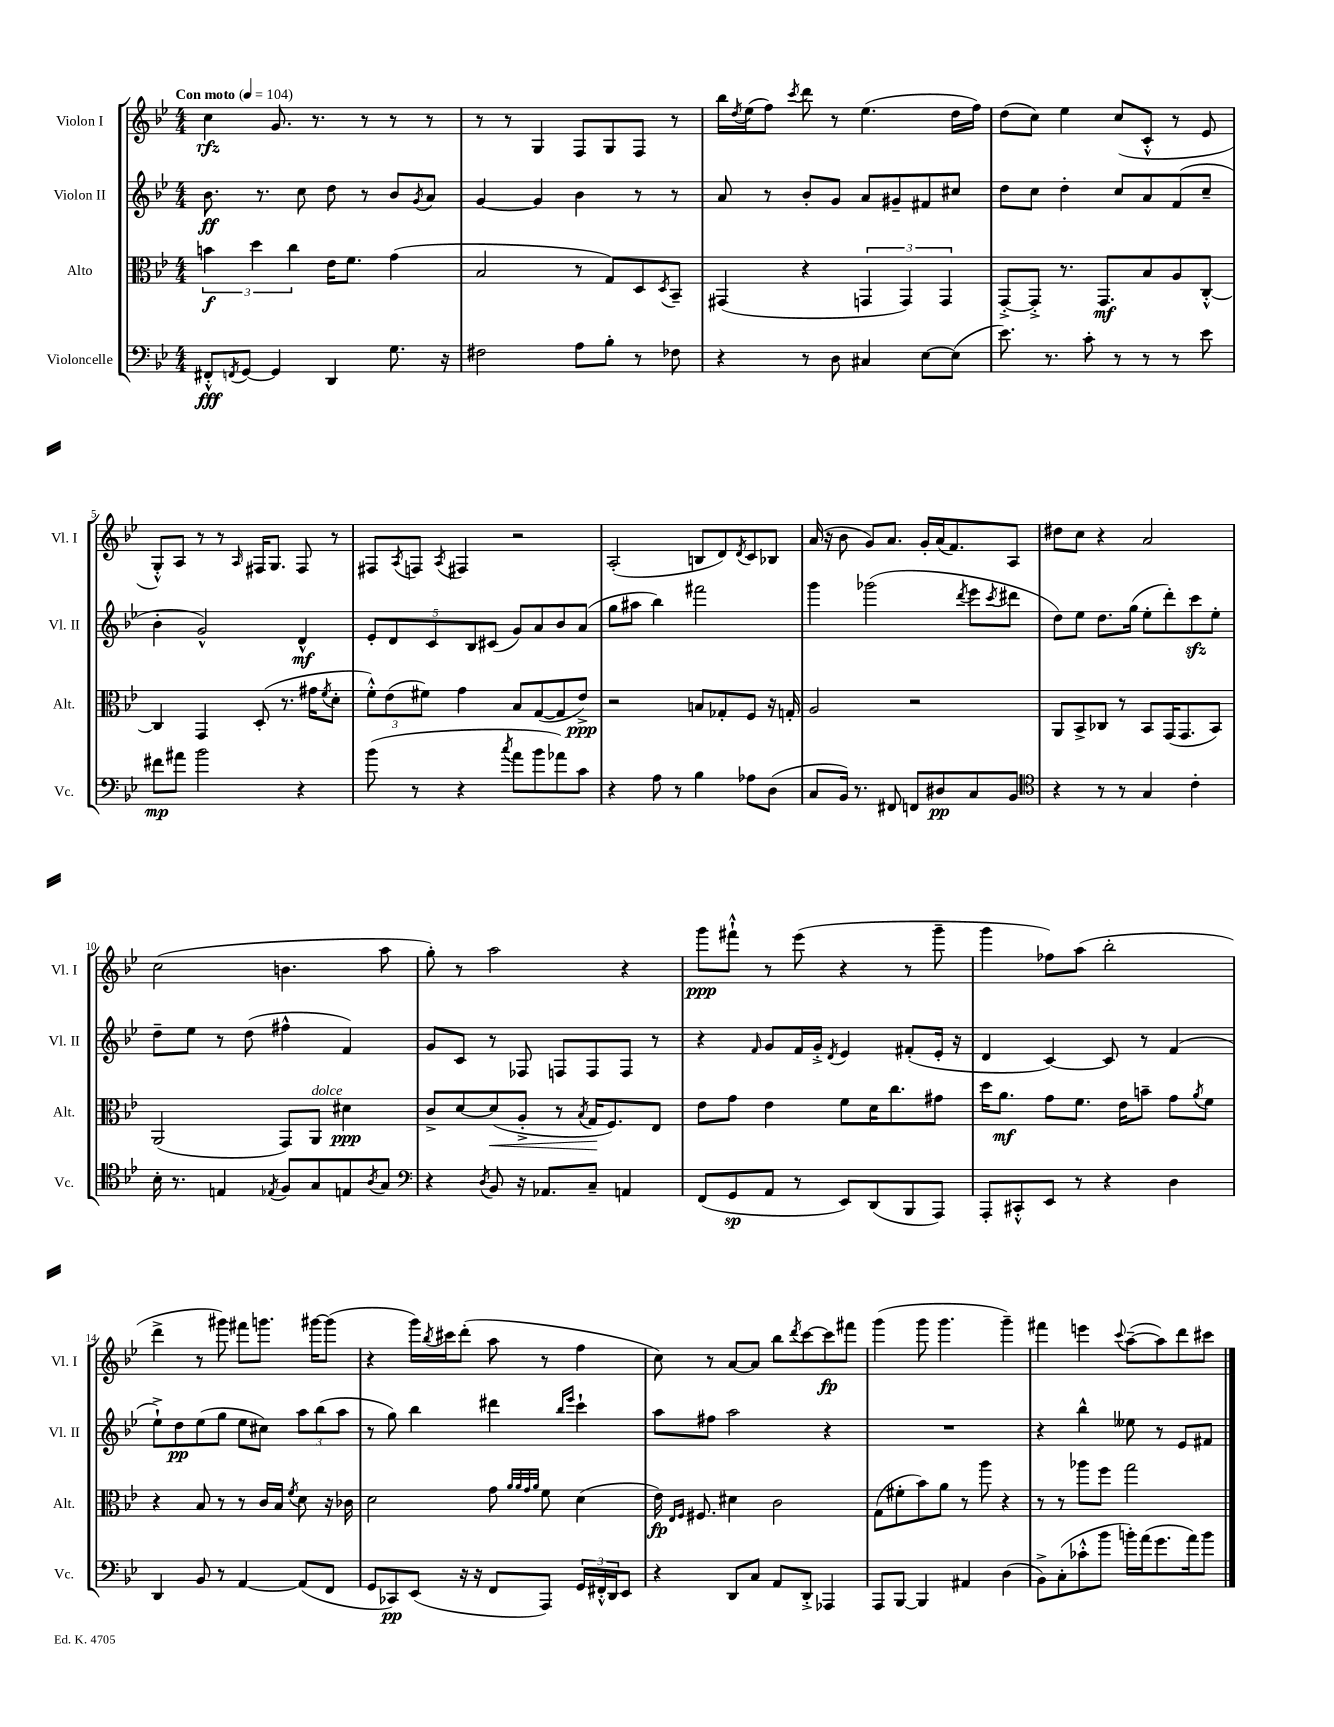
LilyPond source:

<<
\new StaffGroup <<
\new Staff = "s0" \with { instrumentName = "Violon I" shortInstrumentName = "Vl. I" } {
    \clef treble \key bes \major \numericTimeSignature \time 4/4 \tempo "Con moto" 4 = 104
    c''4\rfz g'8. r8. r8 r8 r8 |
    r8 r8 g4 f8 g8 f8 r8 |
    bes''16 \acciaccatura { d''8 } ees''16( f''8) \acciaccatura { c'''8 } d'''8 r8 ees''4.( d''16 f''16) |
    d''8( c''8) ees''4 c''8( c'8-.-^ r8 ees'8 |
    g8-.-^) a8 r8 r8 \grace { a16 } fis16 g8. fis8 r8 |
    fis8 \acciaccatura { a8 } f8 \acciaccatura { a8 } fis4 r2 |
    a2-.( b8 d'8) \acciaccatura { d'8 } c'8 bes8 |
    a'16( r16 bes'8 g'8) a'8. g'16-. a'16( f'8.) a8 |
    dis''8 c''8 r4 a'2 |
    c''2( b'4. a''8 |
    g''8-.) r8 a''2 r4 |
    g'''8\ppp fis'''8-!-^ r8 ees'''8( r4 r8 g'''8-- |
    g'''4 fes''8) a''8( bes''2-. |
    d'''4-> r8 gis'''8) fis'''8 g'''8. gis'''16~ gis'''8( |
    r4 g'''16) \acciaccatura { bes''8 } cis'''16 d'''8-.( a''8 r8 f''4 |
    c''8) r8 a'8~ a'8 bes''8 \acciaccatura { d'''8 } c'''8~ c'''8\fp fis'''8 |
    g'''4( g'''8 g'''4. g'''4--) |
    fis'''4 e'''4 \appoggiatura { c'''8 } a''8~--( a''8) d'''8 cis'''8 \bar "|." |
}
\new Staff = "s1" \with { instrumentName = "Violon II" shortInstrumentName = "Vl. II" } {
    \clef treble \key bes \major \numericTimeSignature \time 4/4
    bes'8.\ff r8. c''8 d''8 r8 bes'8 \acciaccatura { g'8 } a'8 |
    g'4~ g'4 bes'4 r8 r8 |
    a'8 r8 bes'8-. g'8 a'8 gis'8-- fis'8 cis''8 |
    d''8 c''8 d''4-. c''8 a'8 f'8( c''8-- |
    bes'4-. g'2-^) d'4-^\mf |
    \tuplet 5/4 { ees'8-. d'8 c'8 bes8 cis'8( } g'8) a'8 bes'8 a'8( |
    g''8 ais''8 bes''4) fis'''2 |
    g'''4 ges'''2( \acciaccatura { d'''8 } ees'''8 \acciaccatura { c'''8 } dis'''8 |
    d''8) ees''8 d''8. g''16( ees''8-. d'''8-.) c'''8\sfz ees''8-. |
    d''8-- ees''8 r8 d''8( fis''4-^ f'4) |
    g'8 c'8 r8 fes8 f8 f8 f8 r8 |
    r4 \grace { f'16 } g'8 f'16 g'16-.-> \acciaccatura { d'8 } ees'4 fis'8-.( ees'16-. r16 |
    d'4 c'4~) c'8 r8 f'4( |
    ees''8-!->) d''8\pp ees''8( g''8 ees''8 cis''8) \tuplet 3/2 { a''8 bes''8( a''8 } |
    r8 g''8) bes''4 dis'''4 \grace { bes''16 ees'''16 } c'''4-! |
    a''8 fis''8 a''2 r4 |
    R1 |
    r4 bes''4-^ eeses''8 r8 ees'8 fis'8 \bar "|." |
}
\new Staff = "s2" \with { instrumentName = "Alto" shortInstrumentName = "Alt." } {
    \clef alto \key bes \major \numericTimeSignature \time 4/4
    \tuplet 3/2 { b'4\f d''4 c''4 } ees'16 f'8. g'4( |
    bes2 r8 g8) d8 \acciaccatura { d8 } bes,8-- |
    gis,4( r4 \tuplet 3/2 { g,4 g,4) g,4 } |
    g,8~-.-> g,8-.-> r8. g,8.\mf bes8 a8 c8~-.-^ |
    c4 g,4 d8-.( r8. gis'16 \acciaccatura { f'8 } d'8-. |
    \tuplet 3/2 { f'8-.-^) ees'8( fis'8) } g'4 bes8 g8~( g8 ees'8->\ppp) |
    r2 b8 ges8-. f8 r16 g16-. |
    a2 r2 |
    a,8 bes,8-> ces8 r8 bes,8 g,16( g,8. bes,8) |
    a,2( g,8) a,8^\markup { \italic "dolce" } dis'4\ppp |
    c'8-> d'8~ d'8\<( a8-.-> r8 \acciaccatura { bes8 } g16\! f8.) ees8 |
    ees'8 g'8 ees'4 f'8 d'16 c''8. gis'8 |
    d''16 a'8.\mf g'8 f'8. ees'16 b'8-- g'8 \acciaccatura { a'8 } f'8 |
    r4 bes8 r8 r8 c'16 bes16 \acciaccatura { f'8 } d'8 r16 ces'16 |
    d'2 g'8 \grace { a'32 a'32 g'32 a'32 } f'8 d'4( |
    ees'16\fp) \grace { ees16 f16 } fis8. dis'4 c'2 |
    g8( fis'8-. bes'8) a'8 r8 a''8 r4 |
    r8 r8 aes''8 f''8 g''2 \bar "|." |
}
\new Staff = "s3" \with { instrumentName = "Violoncelle" shortInstrumentName = "Vc." } {
    \clef bass \key bes \major \numericTimeSignature \time 4/4
    fis,8-.-^\fff \acciaccatura { f,8 } g,8~ g,4 d,4 g8. r16 |
    fis2 a8 bes8-. r8 fes8 |
    r4 r8 d8 cis4 ees8~ ees8( |
    ees'8.) r8. c'8-. r8 r8 r8 ees'8 |
    fis'8\mp ais'8 bes'2 r4 |
    bes'8( r8 r4 \acciaccatura { c''8 } a'8 bes'8 aes'8) c'8 |
    r4 a8 r8 bes4 aes8 d8( |
    c8 bes,16) r8. fis,8 f,8 dis8\pp c8 bes,8 |
    \clef tenor r4 r8 r8 g4 c'4-. |
    bes16-. r8. e4 \acciaccatura { ees8 } f8 g8 e8 \acciaccatura { a8 } g8 |
    \clef bass r4 \acciaccatura { d8 } bes,8 r16 aes,8. c8-- a,4 |
    f,8( g,8\sp a,8 r8 ees,8) d,8( bes,,8 a,,8) |
    a,,8-. cis,8-.-^ ees,8 r8 r4 d4 |
    d,4 bes,8 r8 a,4~ a,8( f,8 |
    g,8 ces,8\pp) ees,8( r16 r16 f,8 a,,8) \tuplet 3/2 { g,16 fis,16-.-^ d,16 } ees,8 |
    r4 d,8 c8 a,8 d,8-.-> aes,,4 |
    a,,8 bes,,8~ bes,,4 ais,4 d4( |
    bes,8->) c8-.( ces'8-.-^ bes'8 b'16-.) a'16( g'8. a'16) b'8 \bar "|." |
}
>>
>>
